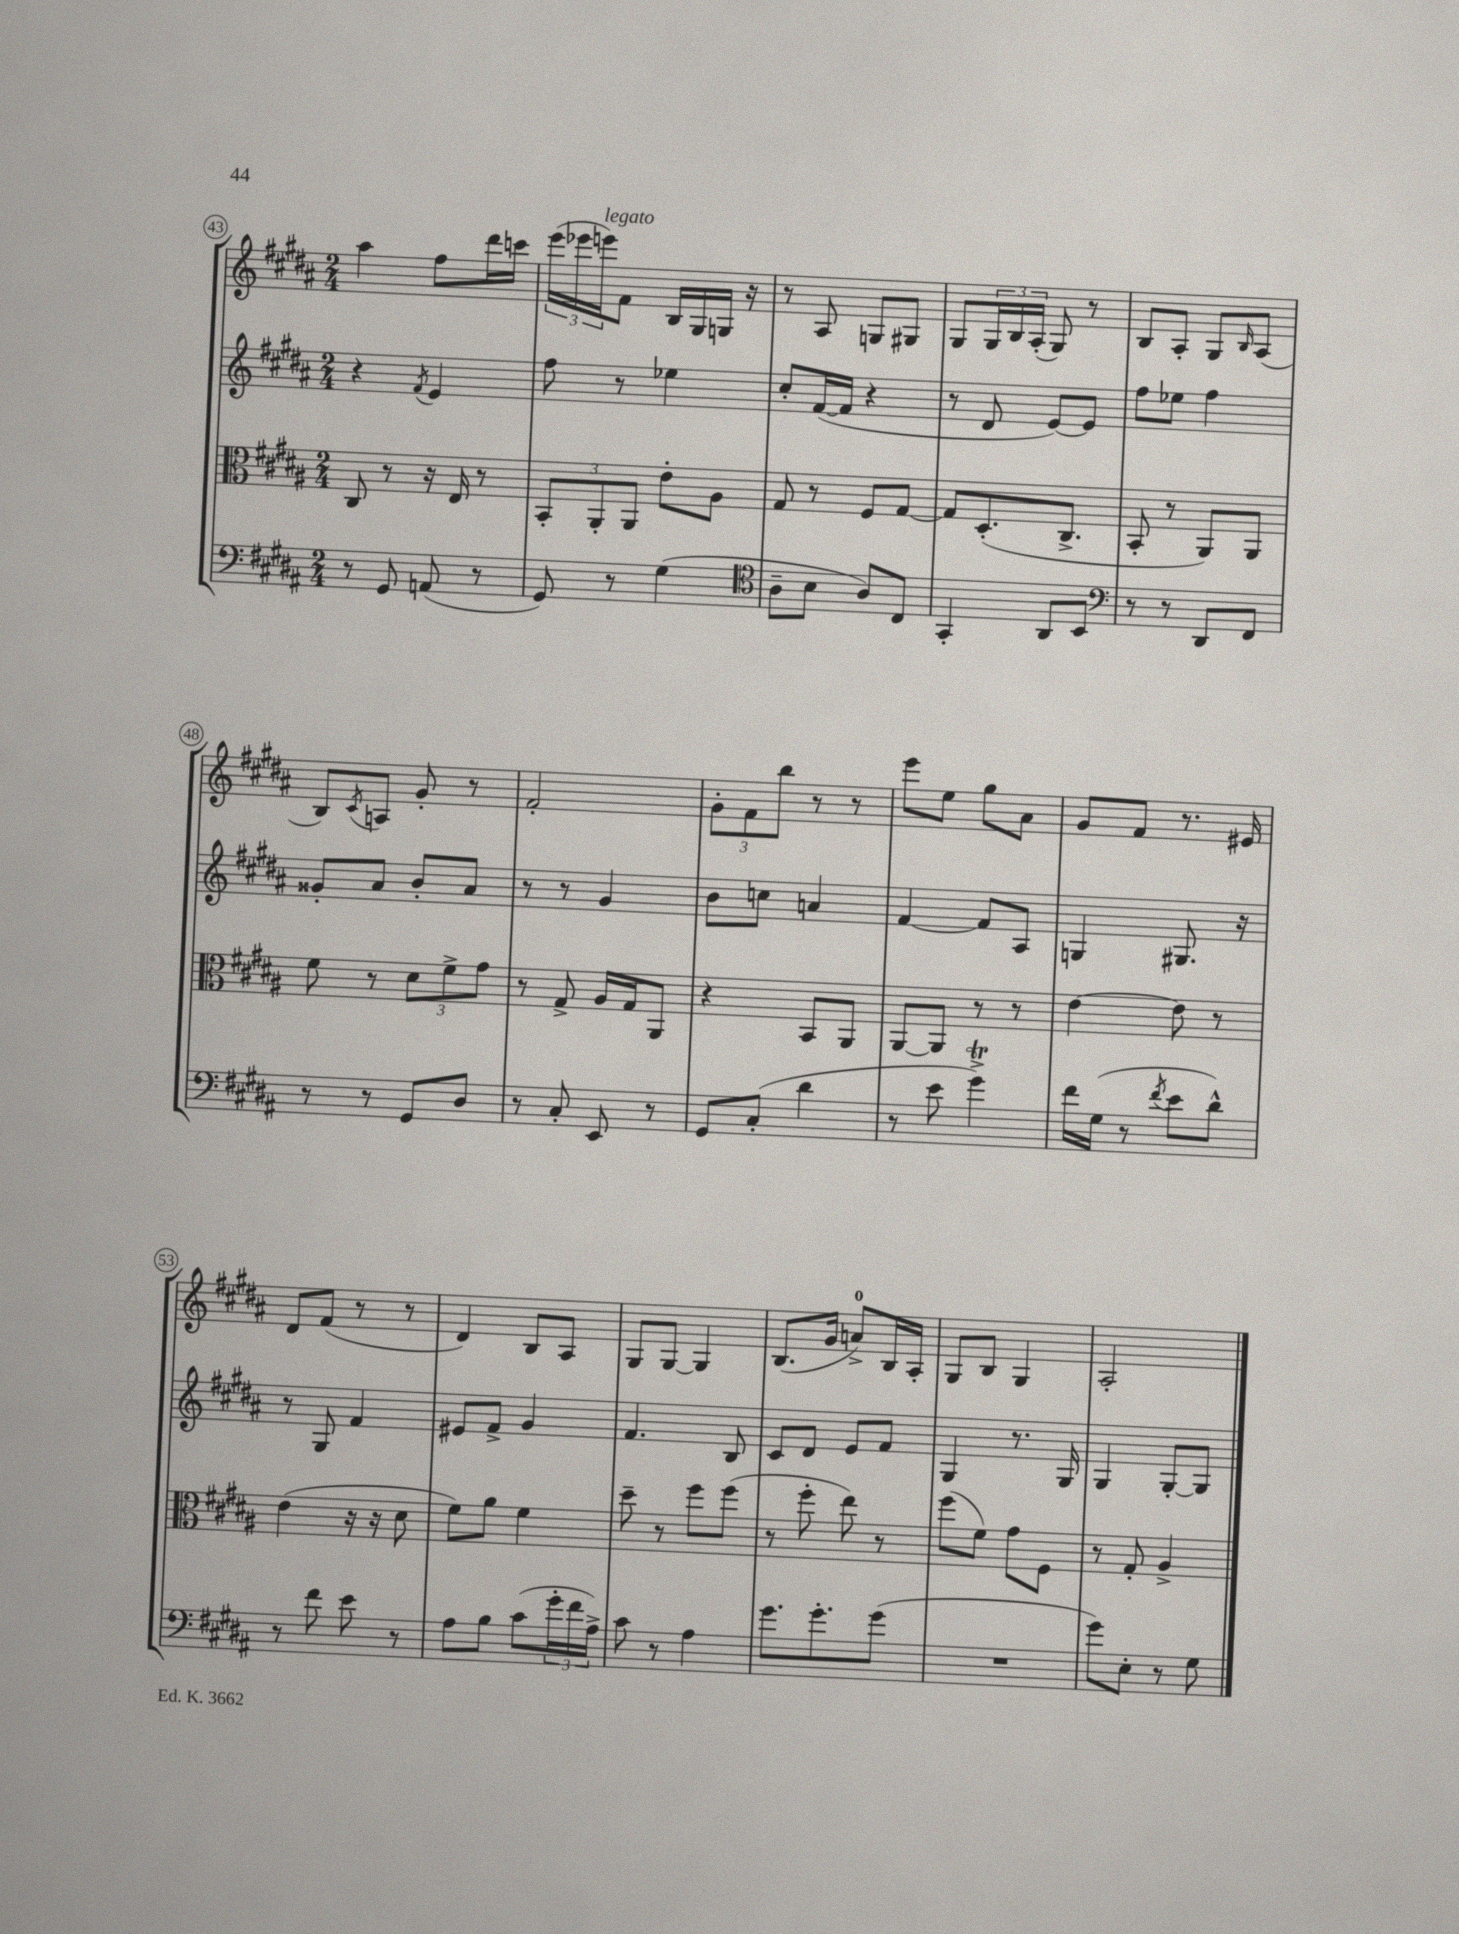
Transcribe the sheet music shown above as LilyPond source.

<<
\new StaffGroup <<
\new Staff = "s0" {
    \clef treble \key b \major \numericTimeSignature \time 2/4
    ais''4 fis''8 dis'''16 c'''16 |
    \tuplet 3/2 { e'''16( ees'''16 e'''16^\markup { \italic "legato" }) } fis'8 b16 gis16 g16 r16 |
    r8 ais8 g8 gis8 |
    gis8 \tuplet 3/2 { gis16 b16 ais16-.( } gis8) r8 |
    b8 ais8-. gis8 \grace { b16 } ais8( |
    b8) \acciaccatura { cis'8 } a8 gis'8-. r8 |
    fis'2-. |
    \tuplet 3/2 { gis'8-. fis'8 b''8 } r8 r8 |
    e'''8 e''8 gis''8 ais'8 |
    gis'8 fis'8 r8. eis'16 |
    dis'8 fis'8( r8 r8 |
    dis'4) b8 ais8 |
    gis8 gis8~ gis4 |
    b8.( gis'16 a'8-0->) b16 ais16-. |
    gis8 b8 gis4 |
    ais2-. \bar "|." |
}
\new Staff = "s1" {
    \clef treble \key b \major \numericTimeSignature \time 2/4
    r4 \acciaccatura { fis'8 } e'4 |
    fis''8 r8 ees''4 |
    cis''8-. fis'16~( fis'16 r4 |
    r8 dis'8 e'8~) e'8 |
    fis''8 ees''8 fis''4 |
    gisis'8-. ais'8 b'8-. ais'8 |
    r8 r8 gis'4 |
    b'8 c''8 a'4 |
    fis'4~ fis'8 ais8 |
    g4 gis8. r16 |
    r8 gis8 fis'4 |
    eis'8 fis'8-> gis'4 |
    fis'4. b8 |
    cis'8 dis'8 e'8 fis'8 |
    gis4 r8. gis16 |
    gis4 gis8~-. gis8 \bar "|." |
}
\new Staff = "s2" {
    \clef alto \key b \major \numericTimeSignature \time 2/4
    cis8 r8 r16 e16 r8 |
    \tuplet 3/2 { b,8-. ais,8-. ais,8 } e'8-. ais8 |
    gis8 r8 fis8 gis8~ |
    gis8 dis8.-.( cis8.-> |
    b,8-. r8 ais,8) ais,8 |
    fis'8 r8 \tuplet 3/2 { dis'8 fis'8-> gis'8 } |
    r8 gis8-> ais16 gis16 ais,8 |
    r4 b,8 ais,8 |
    ais,8~ ais,8 r8 r8 |
    e'4~ e'8 r8 |
    e'4( r16 r16 dis'8 |
    fis'8) ais'8 fis'4 |
    dis''8-- r8 fis''8 fis''8( |
    r8 fis''8-. e''8) r8 |
    fis''8( fis'8) gis'8 fis8 |
    r8 gis8-. ais4-> \bar "|." |
}
\new Staff = "s3" {
    \clef bass \key b \major \numericTimeSignature \time 2/4
    r8 gis,8 a,8( r8 |
    gis,8) r8 gis4( |
    \clef tenor ais8-- b8 ais8) cis8 |
    gis,4-. ais,8 b,8 |
    \clef bass r8 r8 dis,8 fis,8 |
    r8 r8 gis,8 dis8 |
    r8 cis8-. e,8 r8 |
    gis,8 cis8-.( dis'4 |
    r8 e'8 gis'4->\trill) |
    fis'16 gis16( r8 \acciaccatura { fis'8 } e'8 dis'8-^) |
    r8 fis'8 e'8 r8 |
    ais8 b8 cis'8( \tuplet 3/2 { gis'16-. fis'16 ais16->) } |
    cis'8 r8 ais4 |
    gis'8. gis'8.-. gis'8( |
    R2 |
    gis'8) e8-. r8 gis8 \bar "|." |
}
>>
>>
\layout { \context { \Score currentBarNumber = #43 \override BarNumber.stencil = #(make-stencil-circler 0.1 0.3 ly:text-interface::print) } }
